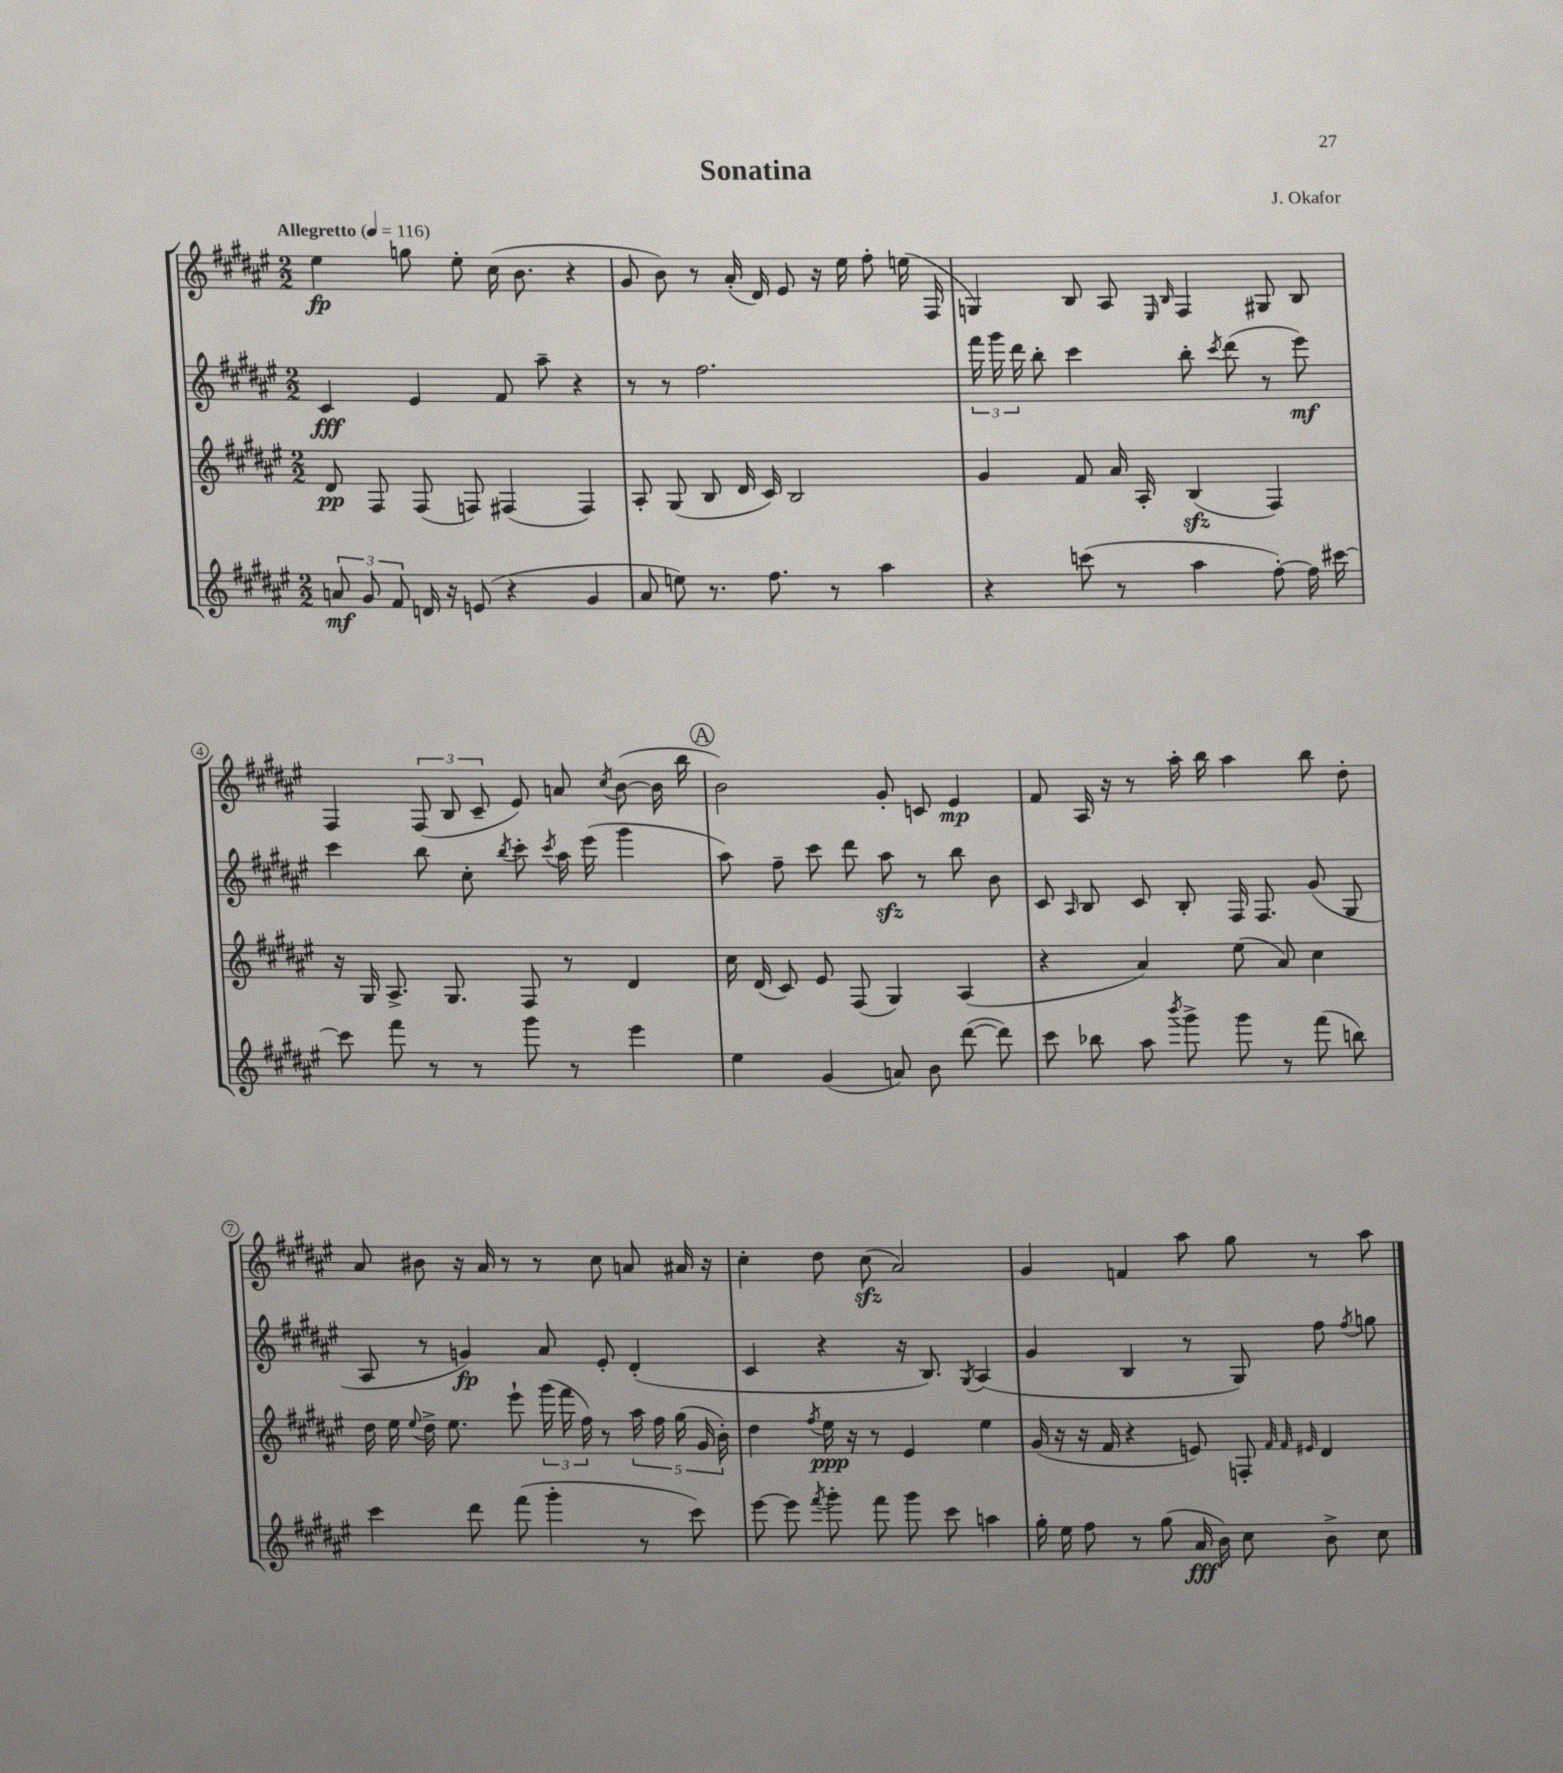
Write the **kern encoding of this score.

**kern	**dynam	**kern	**dynam	**kern	**dynam	**kern	**dynam
*part4	*part4	*part3	*part3	*part2	*part2	*part1	*part1
*staff4	*staff4	*staff3	*staff3	*staff2	*staff2	*staff1	*staff1
*clefG2	*	*clefG2	*	*clefG2	*	*clefG2	*
*k[f#c#g#d#a#e#]	*	*k[f#c#g#d#a#e#]	*	*k[f#c#g#d#a#e#]	*	*k[f#c#g#d#a#e#]	*
*M2/2	*	*M2/2	*	*M2/2	*	*M2/2	*
*MM116	*	*MM116	*	*MM116	*	*MM116	*
=1	=1	=1	=1	=1	=1	=1	=1
!	!	!	!	!	!	!LO:TX:a:B:t=Allegretto	!
12an/	mf	8d#/	pp	4c#/	fff	4ee#\	fp
12g#/	.	.	.	.	.	.	.
.	.	8F#/	.	.	.	.	.
12f#/	.	.	.	.	.	.	.
16dn/	.	(8F#/	.	4e#/	.	8ggn\	.
16r	.	.	.	.	.	.	.
(8en/	.	8Fn/)	.	.	.	8ee#'\	.
4r	.	(4F#X/	.	8f#/	.	(16cc#\	.
.	.	.	.	.	.	8.b\	.
.	.	.	.	8aa#~\	.	.	.
4g#/	.	4F#/)	.	4r	.	4r	.
=2	=2	=2	=2	=2	=2	=2	=2
8a#/	.	8A#'/	.	8r	.	8g#/	.
8een\)	.	(8G#/	.	8r	.	8b\)	.
8.r	.	8B/	.	2.ff#\	.	8r	.
.	.	16d#/	.	.	.	(16a#'/	.
8.ff#\	.	16c#/)	.	.	.	16d#/)	.
.	.	2B/	.	.	.	8e#/	.
8r	.	.	.	.	.	16r	.
.	.	.	.	.	.	16ee#\	.
4aa#\	.	.	.	.	.	8ff#'\	.
.	.	.	.	.	.	(16een\	.
.	.	.	.	.	.	16F#/	.
=3	=3	=3	=3	=3	=3	=3	=3
4r	.	4g#/	.	24fff#\	.	4Gn/)	.
.	.	.	.	24ggg#\	.	.	.
.	.	.	.	24ddd#\	.	.	.
.	.	.	.	8bb'\	.	.	.
(8cccn\	.	8f#/	.	4ccc#\	.	8B/	.
8r	.	16a#/	.	.	.	8A#/	.
.	.	16A#'/	.	.	.	.	.
.	.	.	.	.	.	16qqE#/	.
.	.	.	.	.	.	16qqB/	.
4aa#\	.	(4Bzz/	.	8bb'\	.	4F#/	.
.	.	.	.	8qccc#/	.	.	.
.	.	.	.	(8ddd#\	.	.	.
[8ff#'\)	.	4F#/)	.	8r	.	8G#X/	.
16ff#\]	.	.	.	8eee#\)	mf	8B/	.
[16ccc#X\	.	.	.	.	.	.	.
!!LO:LB:g=z
=4	=4	=4	=4	=4	=4	=4	=4
8ccc#\]	.	16r	.	4ccc#\	.	4F#/	.
.	.	16G#/	.	.	.	.	.
8fff#\	.	8.A#^/	.	.	.	.	.
8r	.	.	.	8bb\	.	(12F#/	.
.	.	8.G#/	.	.	.	.	.
.	.	.	.	.	.	12B/	.
8r	.	.	.	8cc#'\	.	.	.
.	.	.	.	.	.	12c#~/	.
.	.	.	.	8qbb/	.	.	.
8ggg#\	.	8F#/	.	8ccc#'\	.	8e#/)	.
.	.	.	.	8qccc#/	.	.	.
8r	.	8r	.	16aa#\	.	8an/	.
.	.	.	.	(16eee#\	.	.	.
.	.	.	.	.	.	8qcc#/	.
4eee#\	.	4d#/	.	4ggg#\	.	([8b\	.
.	.	.	.	.	.	16b\]	.
.	.	.	.	.	.	16bb\	.
!!LO:REH:place=s1:t=A
=5	=5	=5	=5	=5	=5	=5	=5
4ee#\	.	16cc#\	.	8aa#\)	.	2b\)	.
.	.	(16d#/	.	.	.	.	.
.	.	8c#/)	.	8ff#~\	.	.	.
(4g#/	.	8e#/	.	8ccc#\	.	.	.
.	.	(8F#/	.	8ddd#\	.	.	.
8an/)	.	4G#/)	.	8aa#zz\	.	8g#'/	.
8b\	.	.	.	8r	.	8cn/	.
([8ddd#\	.	(4A#/	.	8bb\	.	4e#/	mp
8ddd#\])	.	.	.	8b\	.	.	.
=6	=6	=6	=6	=6	=6	=6	=6
8ccc#\	.	4r	.	8c#/	.	8f#/	.
.	.	.	.	16qqA#/	.	.	.
8bb-X\	.	.	.	8B/	.	16A#/	.
.	.	.	.	.	.	16r	.
8aa#\	.	4a#/)	.	8c#/	.	8r	.
8qbbb/	.	.	.	.	.	.	.
8ggg#^\	.	.	.	8B'/	.	16aa#'\	.
.	.	.	.	.	.	16bb\	.
8ggg#\	.	(8ee#\	.	16F#/	.	4aa#\	.
.	.	.	.	8.F#/	.	.	.
8r	.	8a#/)	.	.	.	.	.
(8fff#\	.	4cc#\	.	(8g#/	.	8bb\	.
8bbn\)	.	.	.	8G#/	.	8dd#'\	.
!!LO:LB:g=z
=7	=7	=7	=7	=7	=7	=7	=7
4ccc#\	.	16dd#\	.	8A#/	.	8a#/	.
.	.	16ee#\	.	.	.	.	.
.	.	8qqee#/	.	.	.	.	.
.	.	16dd#^\	.	8r	.	8b#X\	.
.	.	8.ee#\	.	.	.	.	.
8ddd#\	.	.	.	4gn/)	fp	16r	.
.	.	.	.	.	.	16a#/	.
(8fff#\	.	8eee#`\	.	.	.	8r	.
4ggg#'\	.	(24ggg#\	.	8a#/	.	8r	.
.	.	24fff#\	.	.	.	.	.
.	.	24ff#\)	.	.	.	.	.
.	.	8r	.	8e#'/	.	8cc#\	.
8r	.	20aa#\	.	(4d#'/	.	8an/	.
.	.	20ff#\	.	.	.	.	.
.	.	(20gg#\	.	.	.	.	.
8ccc#\)	.	.	.	.	.	16a#X/	.
.	.	20g#/	.	.	.	.	.
.	.	.	.	.	.	16r	.
.	.	20b'\)	.	.	.	.	.
=8	=8	=8	=8	=8	=8	=8	=8
[8eee#\	.	4dd#\	.	4c#/	.	4cc#'\	.
8eee#\]	.	.	.	.	.	.	.
8qfff#/	.	8qff#/	.	.	.	.	.
8ggg#'\	.	16ee#\	ppp	4r	.	8dd#\	.
.	.	16r	.	.	.	.	.
8fff#\	.	8r	.	.	.	(8cc#zz\	.
8ggg#\	.	4e#/	.	16r	.	2a#/)	.
.	.	.	.	8.B/)	.	.	.
8ccc#\	.	.	.	.	.	.	.
.	.	.	.	8qG#/	.	.	.
4aan\	.	4ee#\	.	(4A#/	.	.	.
=9	=9	=9	=9	=9	=9	=9	=9
16gg#'\	.	(16g#/	.	4g#/	.	4g#/	.
16ee#\	.	16r	.	.	.	.	.
8ff#\	.	16r	.	.	.	.	.
.	.	16f#/	.	.	.	.	.
8r	.	4r	.	4B/	.	4fn/	.
(8gg#\	.	.	.	.	.	.	.
16a#/	fff	8en/)	.	8r	.	8aa#\	.
16b\)	.	.	.	.	.	.	.
8cc#\	.	8Fn'/	.	8G#/)	.	8gg#\	.
.	.	32qqf#/	.	.	.	.	.
.	.	32qqf#/	.	.	.	.	.
.	.	32qqe#X/	.	.	.	.	.
8b^\	.	4d#/	.	8ff#\	.	8r	.
.	.	.	.	8qff#/	.	.	.
8cc#\	.	.	.	8ggn\	.	8aa#\	.
==	==	==	==	==	==	==	==
*-	*-	*-	*-	*-	*-	*-	*-
